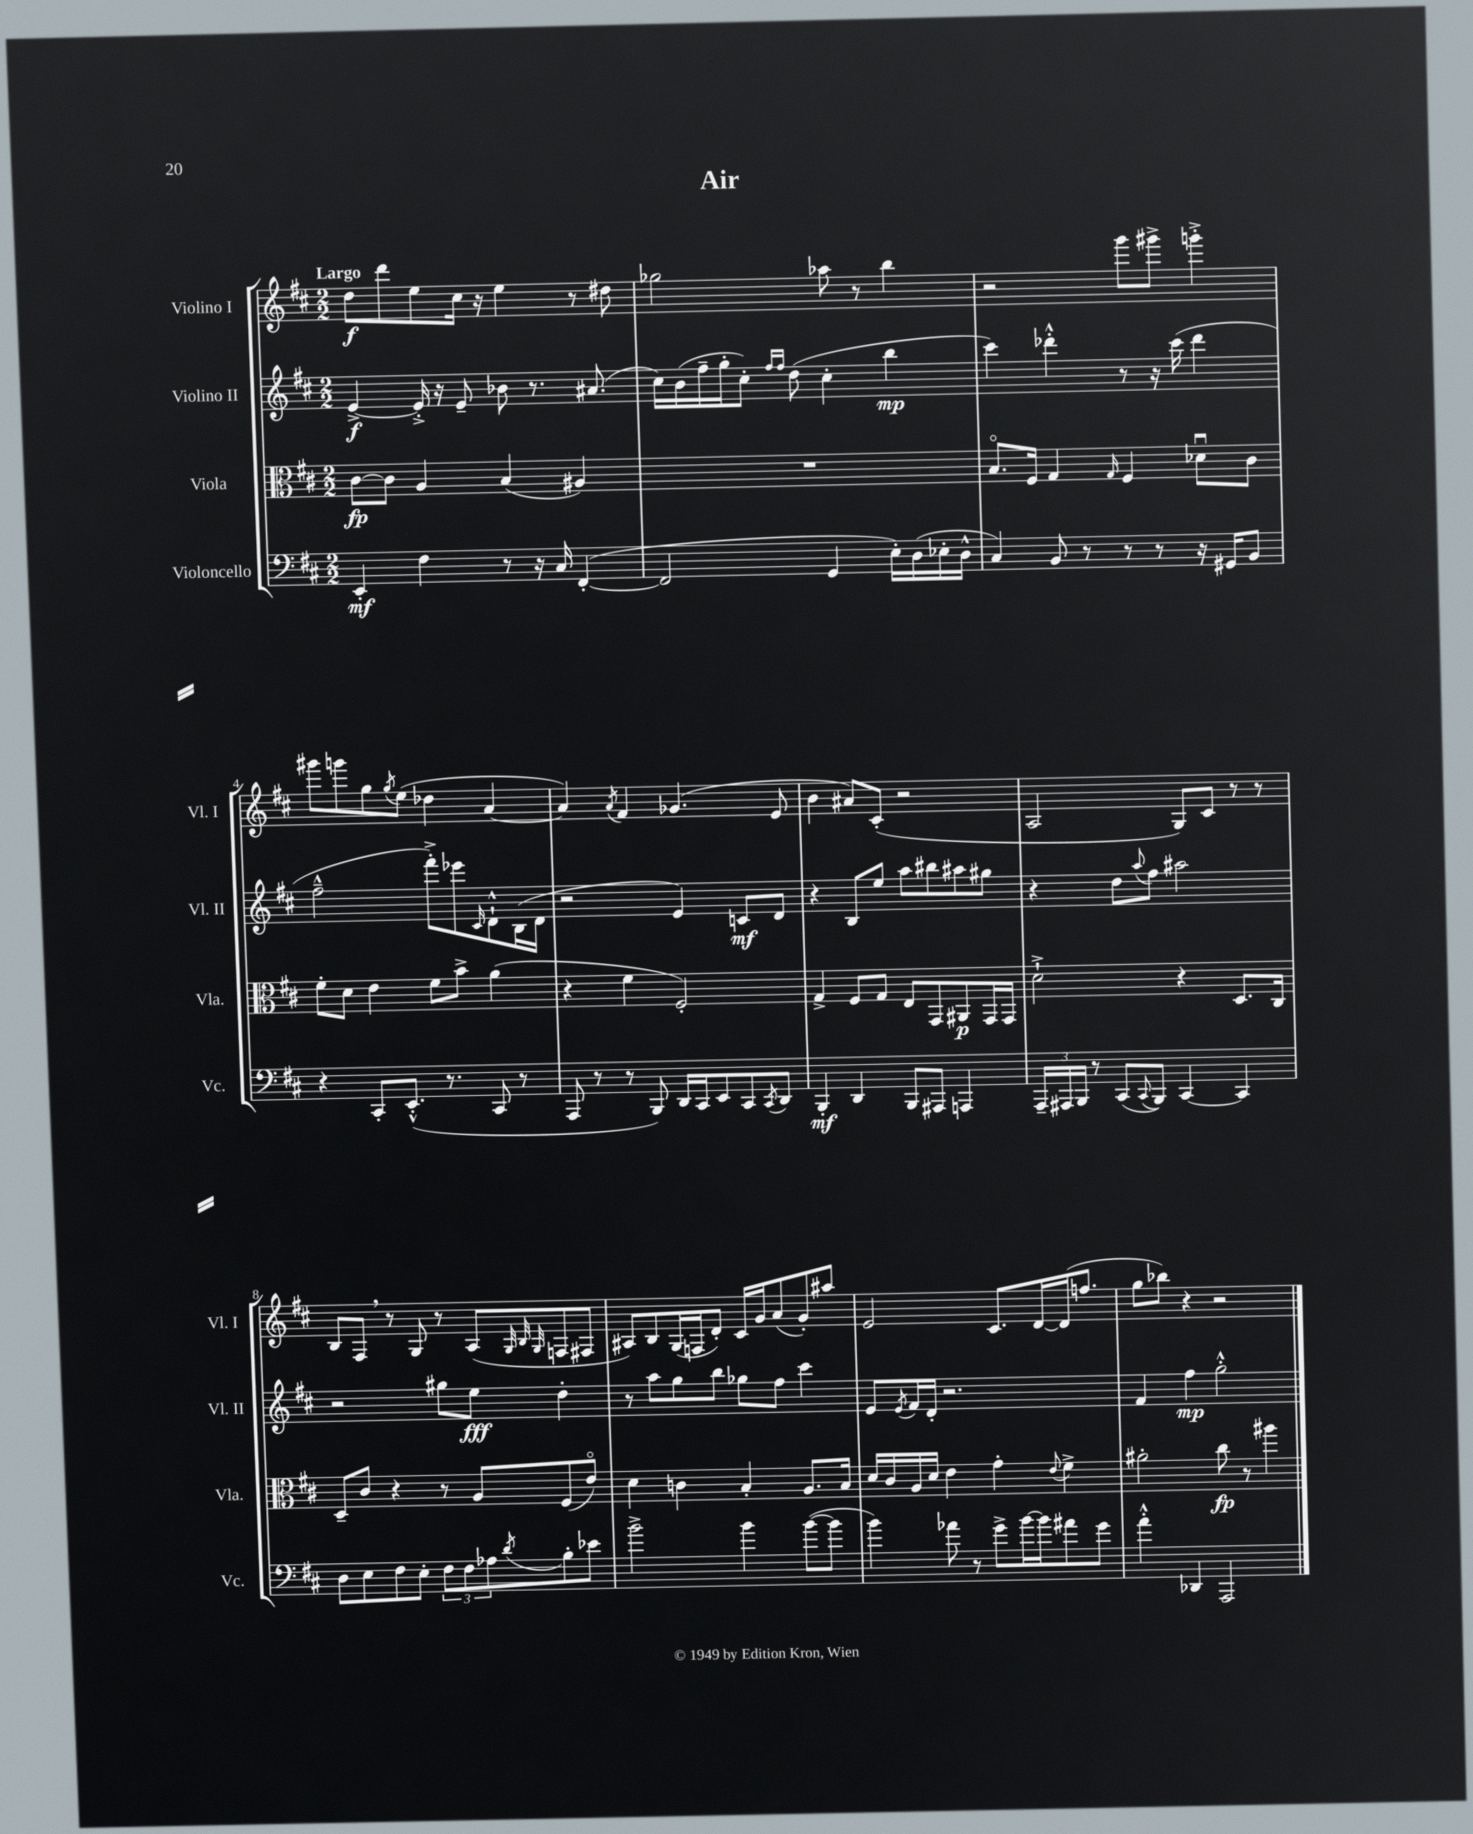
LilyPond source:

\header { title = "Air" }
<<
\new StaffGroup <<
\new Staff = "s0" \with { instrumentName = "Violino I" shortInstrumentName = "Vl. I" } {
    \clef treble \key d \major \numericTimeSignature \time 2/2 \tempo "Largo"
    d''8\f d'''8 e''8 cis''16 r16 e''4 r8 dis''8 |
    ges''2 aes''8 r8 b''4 |
    r2 g'''8 gis'''8-> g'''4-.-> |
    gis'''8 g'''8 g''8 \acciaccatura { g''8 } e''8( des''4 a'4~ |
    a'4) \acciaccatura { a'8 } fis'4 ges'4.( e'8 |
    b'4 ais'8) cis'8-.( r2 |
    a2 g8) cis'8 r8 r8 |
    b8 fis8 \breathe r8 g8 r8 a8( \grace { g32 b32 g32 } f8 fis8 |
    ais8) b8 g16( f16 d'8-.) cis'16 g'16 a'8( g'8-.) ais''8 |
    e'2 cis'8. d'16~ d'16( f''8. |
    g''8 bes''8) r4 r2 \bar "|." |
}
\new Staff = "s1" \with { instrumentName = "Violino II" shortInstrumentName = "Vl. II" } {
    \clef treble \key d \major \numericTimeSignature \time 2/2
    e'4~->\f e'16-.-> r16 e'8-- bes'8 r8. ais'8.( |
    cis''16) b'16( fis''16-- g''16-. cis''8-.) \grace { fis''16 fis''16 } d''8( cis''4-. b''4\mp |
    cis'''4) des'''4-.-^ r8 r16 cis'''16( des'''4 |
    fis''2---^ fis'''8-.->) ees'''8 \grace { cis'16 } d'8-!-^ b16( d'16 |
    r2 e'4) c'8\mf d'8 |
    r4 b8 e''8 a''8 bis''8 ais''8 gis''8 |
    r4 d''8 \appoggiatura { a''8 } fis''8 ais''2 |
    r2 gis''8 e''8\fff d''4-. |
    r8 a''8 g''8 b''8 ges''8 fis''8 cis'''4 |
    e'8 \acciaccatura { e'8 } fis'16 d'16-. r2. |
    fis'4 fis''4\mp g''2-.-^ \bar "|." |
}
\new Staff = "s2" \with { instrumentName = "Viola" shortInstrumentName = "Vla." } {
    \clef alto \key d \major \numericTimeSignature \time 2/2
    cis'8~\fp cis'8 a4 b4( ais4) |
    R1 |
    b8.\flageolet fis16 g4 \grace { g16 } fis4 des'8\downbow cis'8 |
    fis'8-. d'8 e'4 fis'8 b'8-> a'4( |
    r4 fis'4 fis2-.) |
    g4-> fis8 g8 e8 g,8 ais,8\p g,16 g,16 |
    d'2-!-> r4 d8. cis16 |
    d8-- cis'8 r4 r8 a8 fis8( e'8\flageolet) |
    d'4 c'4 b4-. a8. b16 |
    d'16 cis'16 a16 d'16 e'4 g'4-. \appoggiatura { e'8 } fis'4-> |
    ais'2-. cis''8\fp r8 ais''4 \bar "|." |
}
\new Staff = "s3" \with { instrumentName = "Violoncello" shortInstrumentName = "Vc." } {
    \clef bass \key d \major \numericTimeSignature \time 2/2
    e,4-.\mf fis4 r8 r16 cis16 fis,4~-.( |
    fis,2 g,4 e16-.) d16( ees16-. d16-^ |
    cis4) b,8 r8 r8 r8 r16 gis,16 b,8 |
    r4 cis,8-. e,8.-.-^( r8. cis,8 r8 |
    a,,8 r8 r8 b,,8) d,16 cis,16 e,8 cis,8 \acciaccatura { cis,8 } d,8 |
    b,,4-.\mf d,4 b,,8 ais,,8 a,,4 |
    \tuplet 3/2 { a,,16-- ais,,16 b,,16 } r8 cis,8( \appoggiatura { cis,8 } b,,8) cis,4~ cis,4 |
    d8 e8 fis8 e8-. \tuplet 3/2 { fis8 fis8 aes8 } \acciaccatura { d'8 } b8-. ees'8 |
    b'2-> b'4 b'8~( b'8 |
    b'4) aes'8 r8 g'8-> b'16~ b'16 ais'8 g'8 |
    a'4-.-^ des,4 a,,2 \bar "|." |
}
>>
>>
